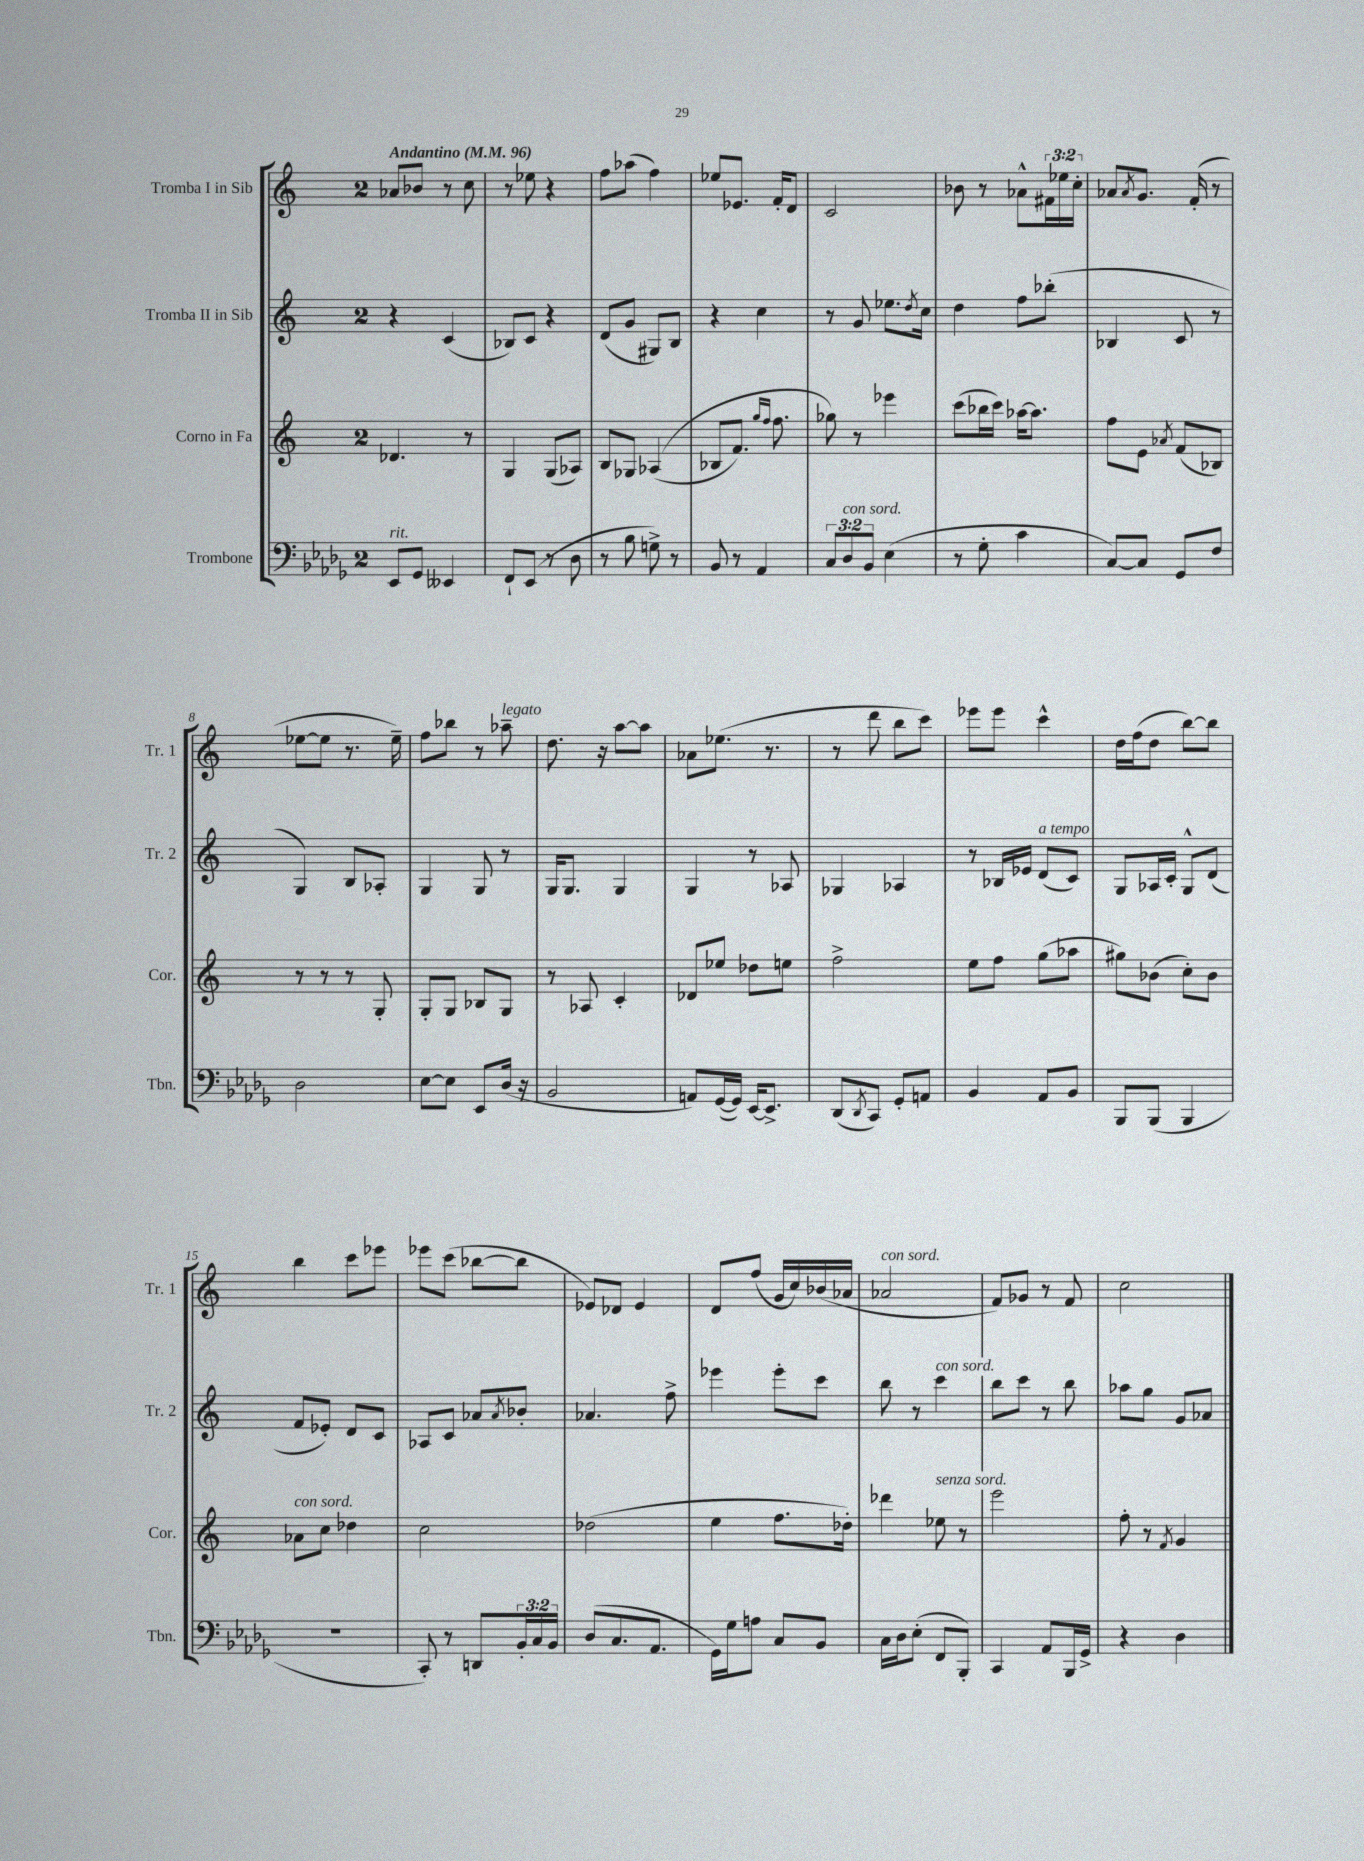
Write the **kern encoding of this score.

**kern	**kern	**kern	**kern
*staff4	*staff3	*staff2	*staff1
*clefF4	*clefG2	*clefG2	*clefG2
*k[b-e-a-d-g-]	*k[]	*k[]	*k[]
*M2/4	*M2/4	*M2/4	*M2/4
*MM96	*MM96	*MM96	*MM96
8EE-/L	4.d-/	4r	8a-/L
8GG-/J	.	.	8b-/J
4EE--/	.	(4c/	8r
.	8r	.	8cc\
=	=	=	=
8FF`/L	4G/	8B-/L)	8r
(8EE-/J	.	8c/J	8ee-\
8r	(8G/L	4r	4r
8D-\	8A-/J)	.	.
=	=	=	=
8r	8B/L	(8d/L	8ff\L
8B-\	8G-/J	8g/J	(8aa-\J
8G^\)	&((4A-/	8G#/L)	4ff\)
8r	.	8B/J	.
=	=	=	=
8BB-/	8B-/L	4r	8ee-/L
8r	8.f/J)	.	8.e-/J
4AA-/	.	4cc\	.
.	16qqgg/LL	.	.
.	16qqff/JJ	.	.
.	8.ff\	.	16f'/LK
.	.	.	8d/J
=	=	=	=
12C/L	8gg-\&)	8r	2c/
12D-/	.	.	.
.	8r	8g/	.
12BB-/J	.	.	.
(4E-\	4eee-\	8.ee-\L	.
.	.	8qdd/	.
.	.	16cc\Jk	.
=	=	=	=
8r	(8ccc\L	4dd\	8b-\
8G-'\	16bb-\L	.	8r
.	16ccc\JJ)	.	.
4c\	[16aa-\LK	8ff\L	8a-^^\L
.	8.aa-\]J	.	.
.	.	(8bb-'\J	24f#\L
.	.	.	24ee-\
.	.	.	24cc'\JJ
=	=	=	=
[8C/L)	8ff\L	4B-/	8a-/L
.	.	.	8qa-/
8C/]J	8e\J	.	8.g/J
.	8qa-/	.	.
8GG-/L	(8f/L	8c/	.
.	.	.	(16f'/
8F/J	8B-/J)	8r	8r
=	=	=	=
2D-\	8r	4G/)	[8ee-\L
.	8r	.	8ee-\]J
.	8r	8B/L	8.r
.	8G'/	8A-'/J	.
.	.	.	16ee-~\)
=	=	=	=
[8E-\L	8G'/L	4G/	8ff\L
8E-\]J	8G/J	.	8bb-\J
8EE-/L	8B-/L	8G/	8r
(16D-/Jk	8G/J	8r	8aa-~\
16r	.	.	.
=	=	=	=
2BB-/	8r	16G/LK	8.dd\
.	.	8.G/J	.
.	8A-/	.	.
.	.	.	16r
.	4c'/	4G/	[8aa\L
.	.	.	8aa\]J
=	=	=	=
8AA/L)	8d-/L	4G/	8a-\L
([16GG-/L	8ee-/J	.	(8.ee-\J
16GG-/]JJ)	.	.	.
[16EE-/LK	8dd-\L	8r	.
8.EE-^/]J	.	.	8.r
.	8ee\J	8A-/	.
=	=	=	=
(8DD-/L	2ff^\	4G-/	8r
8qDD-/	.	.	.
8CC/J)	.	.	8ddd\
8GG-'/L	.	4A-/	8bb\L
8AA/J	.	.	8ccc\J)
=	=	=	=
4BB-/	8ee\L	8r	8eee-\L
.	8ff\J	16B-/LL	8eee-\J
.	.	16e-/JJ	.
8AA-/L	(8gg\L	(8d/L	4ccc^^\
8BB-/J	8aa-\J	8c/J)	.
=	=	=	=
8BBB-/L	8gg#\L)	8G/L	16dd\LL
.	.	.	(16ff\J
(8BBB-/J	(8b-\J	16A-/L	8dd\J
.	.	16c'/JJ	.
4BBB-/	8cc'\L)	8G^^/L	[8bb\L)
.	8b-\J	(8d/J	8bb\]J
=	=	=	=
2r	8a-\L	8f/L	4bb\
.	8cc\J	8e-'/J)	.
.	4dd-\	8d/L	8ccc\L
.	.	8c/J	8eee-\J
=	=	=	=
8CC'/)	2cc\	8A-/L	8eee-\L
8r	.	8c/J	(8ccc\J
8DD/L	.	8a-/L	[8bb-\L
.	.	8qa-/	.
24BB-'/L	.	8b-'/J	8bb-\]J
24C/	.	.	.
24BB-/JJ	.	.	.
=	=	=	=
(8D-/L	(2dd-\	4.a-/	8e-/L)
8.C/	.	.	8d-/J
.	.	.	4e-/
8.AA-/J	.	.	.
.	.	8ff^\	.
=	=	=	=
16GG-\LL)	4ee\	4eee-\	8d/L
16G-\J	.	.	.
8A\J	.	.	(8ff/J
8C/L	8.ff\L	8eee-'\L	16g/LL
.	.	.	16cc/)
8BB-/J	.	8ccc\J	(16b-/
.	16dd-'\Jk)	.	16a-/JJ
=	=	=	=
16C\LL	4ddd-\	8bb\	2a-/
16D-\J	.	.	.
(8E-'\J	.	8r	.
8FF/L	8ee-\	4ccc\	.
8BBB-'/J)	8r	.	.
=	=	=	=
4CC/	2eee\	8bb\L	8f/L)
.	.	8ccc\J	8g-/J
8AA-/L	.	8r	8r
16BBB-/L	.	8bb\	8f/
16GG-^/JJ	.	.	.
=	=	=	=
4r	8ff'\	8aa-\L	2cc\
.	8r	8gg\J	.
.	8qf/	.	.
4D-\	4g/	8g/L	.
.	.	8a-/J	.
==	==	==	==
*-	*-	*-	*-
